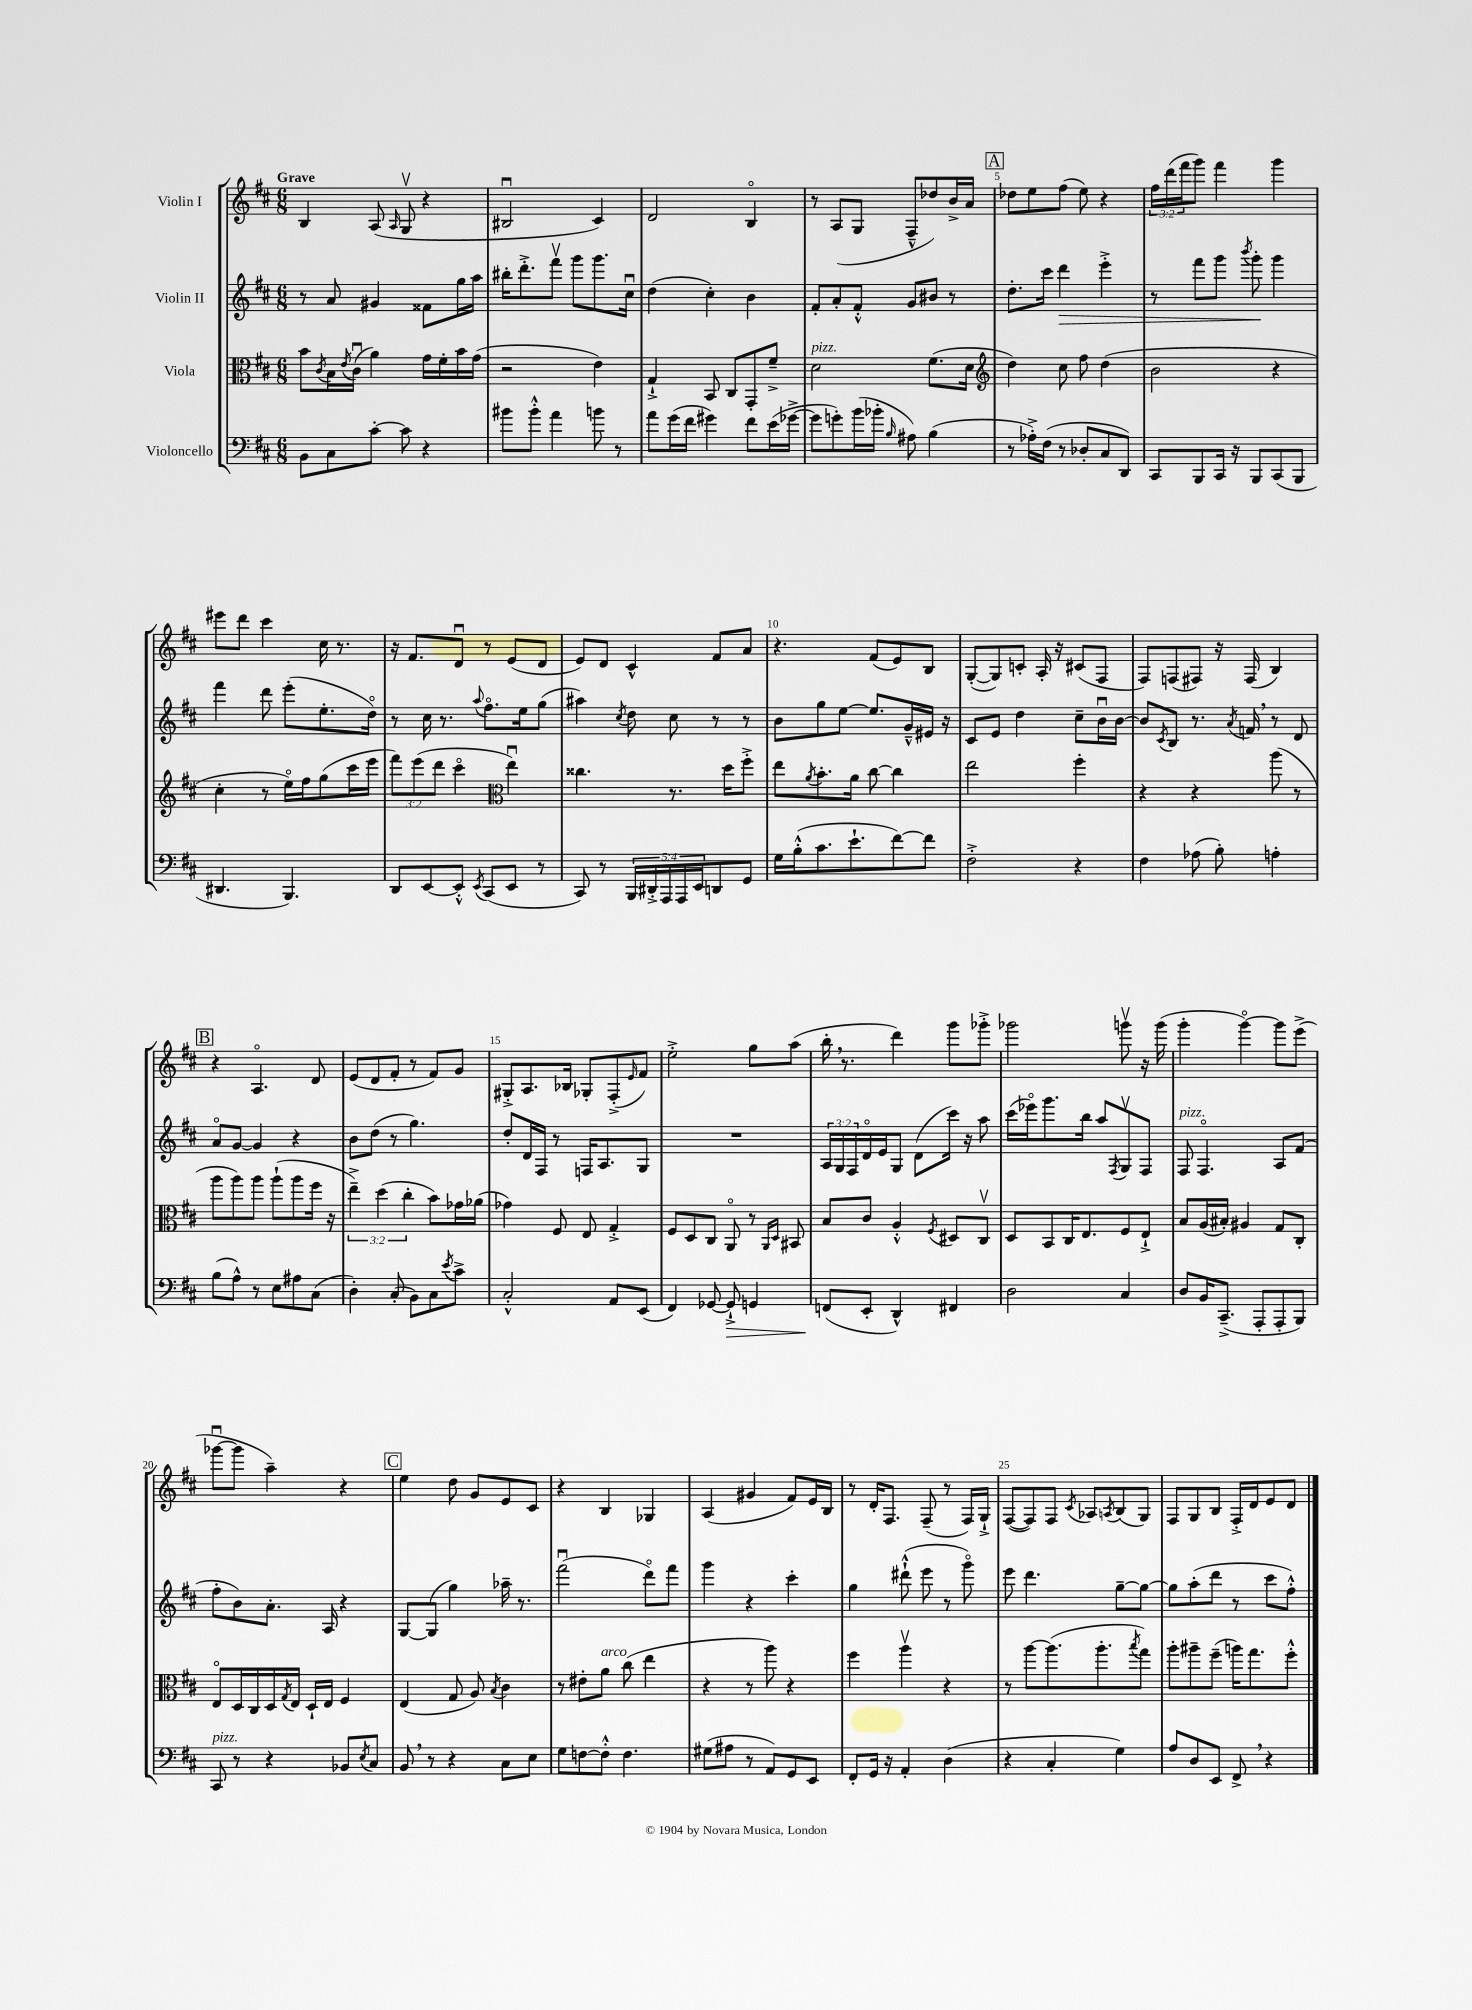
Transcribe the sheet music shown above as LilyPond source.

<<
\new StaffGroup <<
\new Staff = "s0" \with { instrumentName = "Violin I" } {
    \clef treble \key d \major \numericTimeSignature \time 6/8 \override Staff.TupletNumber.text = #tuplet-number::calc-fraction-text \tempo "Grave"
    b4 a8( \grace { a16 } g8\upbow r4 |
    bis2\downbow cis'4) |
    d'2 b4\flageolet |
    r8 a8( g8 fis8---^ des''8) b'16-> a'16 |
    \mark \markup { \box "A" } des''8 e''8 fis''8( e''8) r4 |
    \tuplet 3/2 { fis''16 d'''16( fis'''16 } g'''8) fis'''4 g'''4 |
    eis'''8 d'''8 cis'''4 cis''16 r8. |
    r16 fis'8. d'8\downbow r8 e'8( d'8 |
    e'8) d'8 cis'4-^ fis'8 a'8 |
    r4. fis'8( e'8) b8 |
    g8~-.( g8) c'8-. a16-. r16 cis'8( fis8 |
    fis8) f8( fis8) r16 fis16( b4) |
    \mark \markup { \box "B" } r4 a4.\flageolet d'8 |
    e'8( d'8 fis'8-. r8 fis'8) g'8 |
    gis8-.-> a8. bes16 ges8-. fis8-.->( \grace { e'16 } fis'8) |
    e''2-.-> g''8 a''8( |
    b''16-. \breathe r8. d'''4) g'''8 ges'''8-.-> |
    ges'''2 g'''8\upbow r16 g'''16( |
    g'''4-. g'''4~\flageolet) g'''8 e'''8->( |
    ges'''8~\downbow ges'''8 a''4--) r4 |
    \mark \markup { \box "C" } e''4 d''8 g'8 e'8 cis'8 |
    r4 b4 ges4 |
    a4( gis'4 fis'8) e'16 b16 |
    r8 d'16-. fis8. fis8--( r8 fis16) g16-!-> |
    fis8~( fis8) fis8 \acciaccatura { cis'8 } aes8 \acciaccatura { a8 } b8( g8) |
    fis8 g8 b8 fis16-.-> d'16 e'8 d'8 \bar "|." |
}
\new Staff = "s1" \with { instrumentName = "Violin II" } {
    \clef treble \key d \major \numericTimeSignature \time 6/8 \override Staff.TupletNumber.text = #tuplet-number::calc-fraction-text
    r8 a'8 gis'4 fisis'8 g''16 a''16 |
    bis''16-. d'''8.-.-> fis'''8\upbow g'''8 g'''8. cis''16\downbow |
    d''4( cis''4-.) b'4 |
    fis'8-. a'8-. fis'8-.-^ g'8 bis'8 r8 |
    \mark \markup { \box "A" } d''8.-. cis'''16 d'''4\> e'''4-.-> |
    r8 fis'''8 g'''8 \acciaccatura { b'''8 } g'''8-.\! g'''4 |
    fis'''4 d'''8 e'''8-.( e''8.-. d''16\flageolet) |
    r8 cis''16 r8. \appoggiatura { a''8 } fis''8.\flageolet e''16 g''8( |
    ais''4) \acciaccatura { cis''8 } d''8 cis''8 r8 r8 |
    b'8 g''8 e''8~ e''8. g'16---^ eis'16 r16 |
    cis'8 e'8 d''4 cis''8-- b'16\downbow b'16~ |
    b'8 \acciaccatura { cis'8 } b8 r8. \acciaccatura { a'8 } f'16 \breathe r8 d'8 |
    \mark \markup { \box "B" } a'8\flageolet g'8~ g'4 r4 |
    b'8 d''8( r8 g''4.) |
    d''8-. d'16 fis16 r8 f16 a8. g8 |
    R2. |
    \tuplet 3/2 { a16 g16 fis16 } d'16\flageolet e'16 g8 d'8( cis'''16) r16 a''8 |
    cis'''16( ees'''16\flageolet) g'''8. b''16 a''8 \acciaccatura { fis8 } g8\upbow fis8 |
    fis8^\markup { \italic "pizz." } fis4.\flageolet a8 fis'8( |
    fis''8-. b'8) a'8.-. a16 r4 |
    \mark \markup { \box "C" } g8~ g8( g''4) aes''16-- r8. |
    fis'''2\downbow( d'''8\flageolet) fis'''8 |
    g'''4 r4 cis'''4-. |
    g''4 dis'''8-!-^( e'''8 r8 g'''8\flageolet) |
    e'''8 d'''4. g''8~-- g''8~ |
    g''8 a''8-.( d'''8 r8 cis'''8 fis''8-.-^) \bar "|." |
}
\new Staff = "s2" \with { instrumentName = "Viola" } {
    \clef alto \key d \major \numericTimeSignature \time 6/8 \override Staff.TupletNumber.text = #tuplet-number::calc-fraction-text
    b'8 \acciaccatura { cis'8 } b16 \acciaccatura { e'8 } cis'16\downbow( a'4) g'16 fis'16-. b'16 g'16( |
    r2 e'4) |
    g4-!-> b,8 cis8 g,8-. fis'8---> |
    d'2^\markup { \italic "pizz." } fis'8.( d'16 |
    \mark \markup { \box "A" } \clef treble d''4) cis''8 fis''8 d''4( |
    b'2 r4 |
    cis''4-. r8 e''16\flageolet) fis''16 g''8( cis'''16 e'''16 |
    \tuplet 3/2 { fis'''8) e'''8( d'''8 } cis'''4\flageolet \clef alto e''4\downbow) |
    cisis''4. r8. d''16 fis''8-.-> |
    e''8 \acciaccatura { a'8 } b'8.-. a'16 cis''8~ cis''4 |
    e''2 fis''4-. |
    r4 r4 a''8( r8 |
    \mark \markup { \box "B" } a''8 a''8) a''8 a''8-!( a''8 fis''16 r16 |
    \tuplet 3/2 { e''4--->) d''4( cis''4-. } b'8) ges'16 aes'16( |
    ges'4) fis8 e8 g4-.-> |
    fis8 d8 cis8 a,8\flageolet r8 \grace { a,16 d16 } bis,8 |
    b8 cis'8 a4-.-^ \acciaccatura { fis8 } dis8 cis8\upbow |
    d8 b,8 cis16 e8. fis8 e8-!-> |
    b8 a16( bis16-.) ais4 g8 cis8-. |
    e8\flageolet d16 cis16 d16 \acciaccatura { g8 } e16 d16-! e16 fis4 |
    \mark \markup { \box "C" } e4( g8 a8) \acciaccatura { b8 } cis'4 |
    r8 eis'8-. a'8^\markup { \italic "arco" } cis''8( e''4 |
    r4 r8 a''8) r4 |
    fis''4 a''4\upbow r4 |
    r8 a''8~ a''8.( a''8.-. \acciaccatura { b''8 } g''8) |
    a''8-. ais''8-- fis''8--( a''16) g''8. fis''8-.-^ \bar "|." |
}
\new Staff = "s3" \with { instrumentName = "Violoncello" } {
    \clef bass \key d \major \numericTimeSignature \time 6/8 \override Staff.TupletNumber.text = #tuplet-number::calc-fraction-text
    b,8 cis8 cis'8~-. cis'8 r4 |
    bis'8 bis'8-.-^ a'4 b'8 r8 |
    a'8 g'16( fis'16 gis'4) fis'8 e'16( ges'16~-> |
    ges'8 g'8-.) b'16( bes'16-. \grace { b16 } ais8) b4( |
    \mark \markup { \box "A" } r8 aes16-.->) fis16( r8 des8-. cis8 d,8) |
    cis,8 b,,8 cis,16 r16 b,,8 cis,8( b,,8 |
    dis,4. b,,4.) |
    d,8 e,8~ e,8-.-^ \acciaccatura { e,8 } cis,8( e,8 r8 |
    cis,8) r8 \tuplet 5/4 { b,,16 dis,16-.-> a,,16 a,,16 e,16 } d,8 g,8 |
    g16 b16-.-^( cis'8. e'8.-! fis'8~) fis'8 |
    fis2-.-> r4 |
    fis4 aes8( b8-.) a4-. |
    \mark \markup { \box "B" } b8( a8-^) r8 e8 ais8 cis8( |
    d4-.) cis8-.( b,8) cis8 \acciaccatura { e'8 } cis'8-> |
    cis2-.-^ a,8 e,8( |
    fis,4) ges,8~ ges,8-!->\> g,4 |
    f,8\!( e,8-. d,4-^) fis,4 |
    d2 cis4 |
    d8 b,16 cis,8.--->( a,,8-. a,,8-. b,,8) |
    cis,8^\markup { \italic "pizz." } r8 r4 bes,8 \acciaccatura { e8 } cis8 |
    \mark \markup { \box "C" } b,8 \breathe r8 r4 cis8 e8 |
    g8 f8~ f8-.-^ f4. |
    gis8( ais8 r8 a,8) g,8 e,8 |
    fis,8-. g,16 r16 a,4-. d4( |
    r4 cis4-. g4) |
    a8 d8 e,8 fis,8-> \breathe r4 \bar "|." |
}
>>
>>
\layout { \context { \Score \override BarNumber.break-visibility = ##(#f #t #t) barNumberVisibility = #(every-nth-bar-number-visible 5) } }
